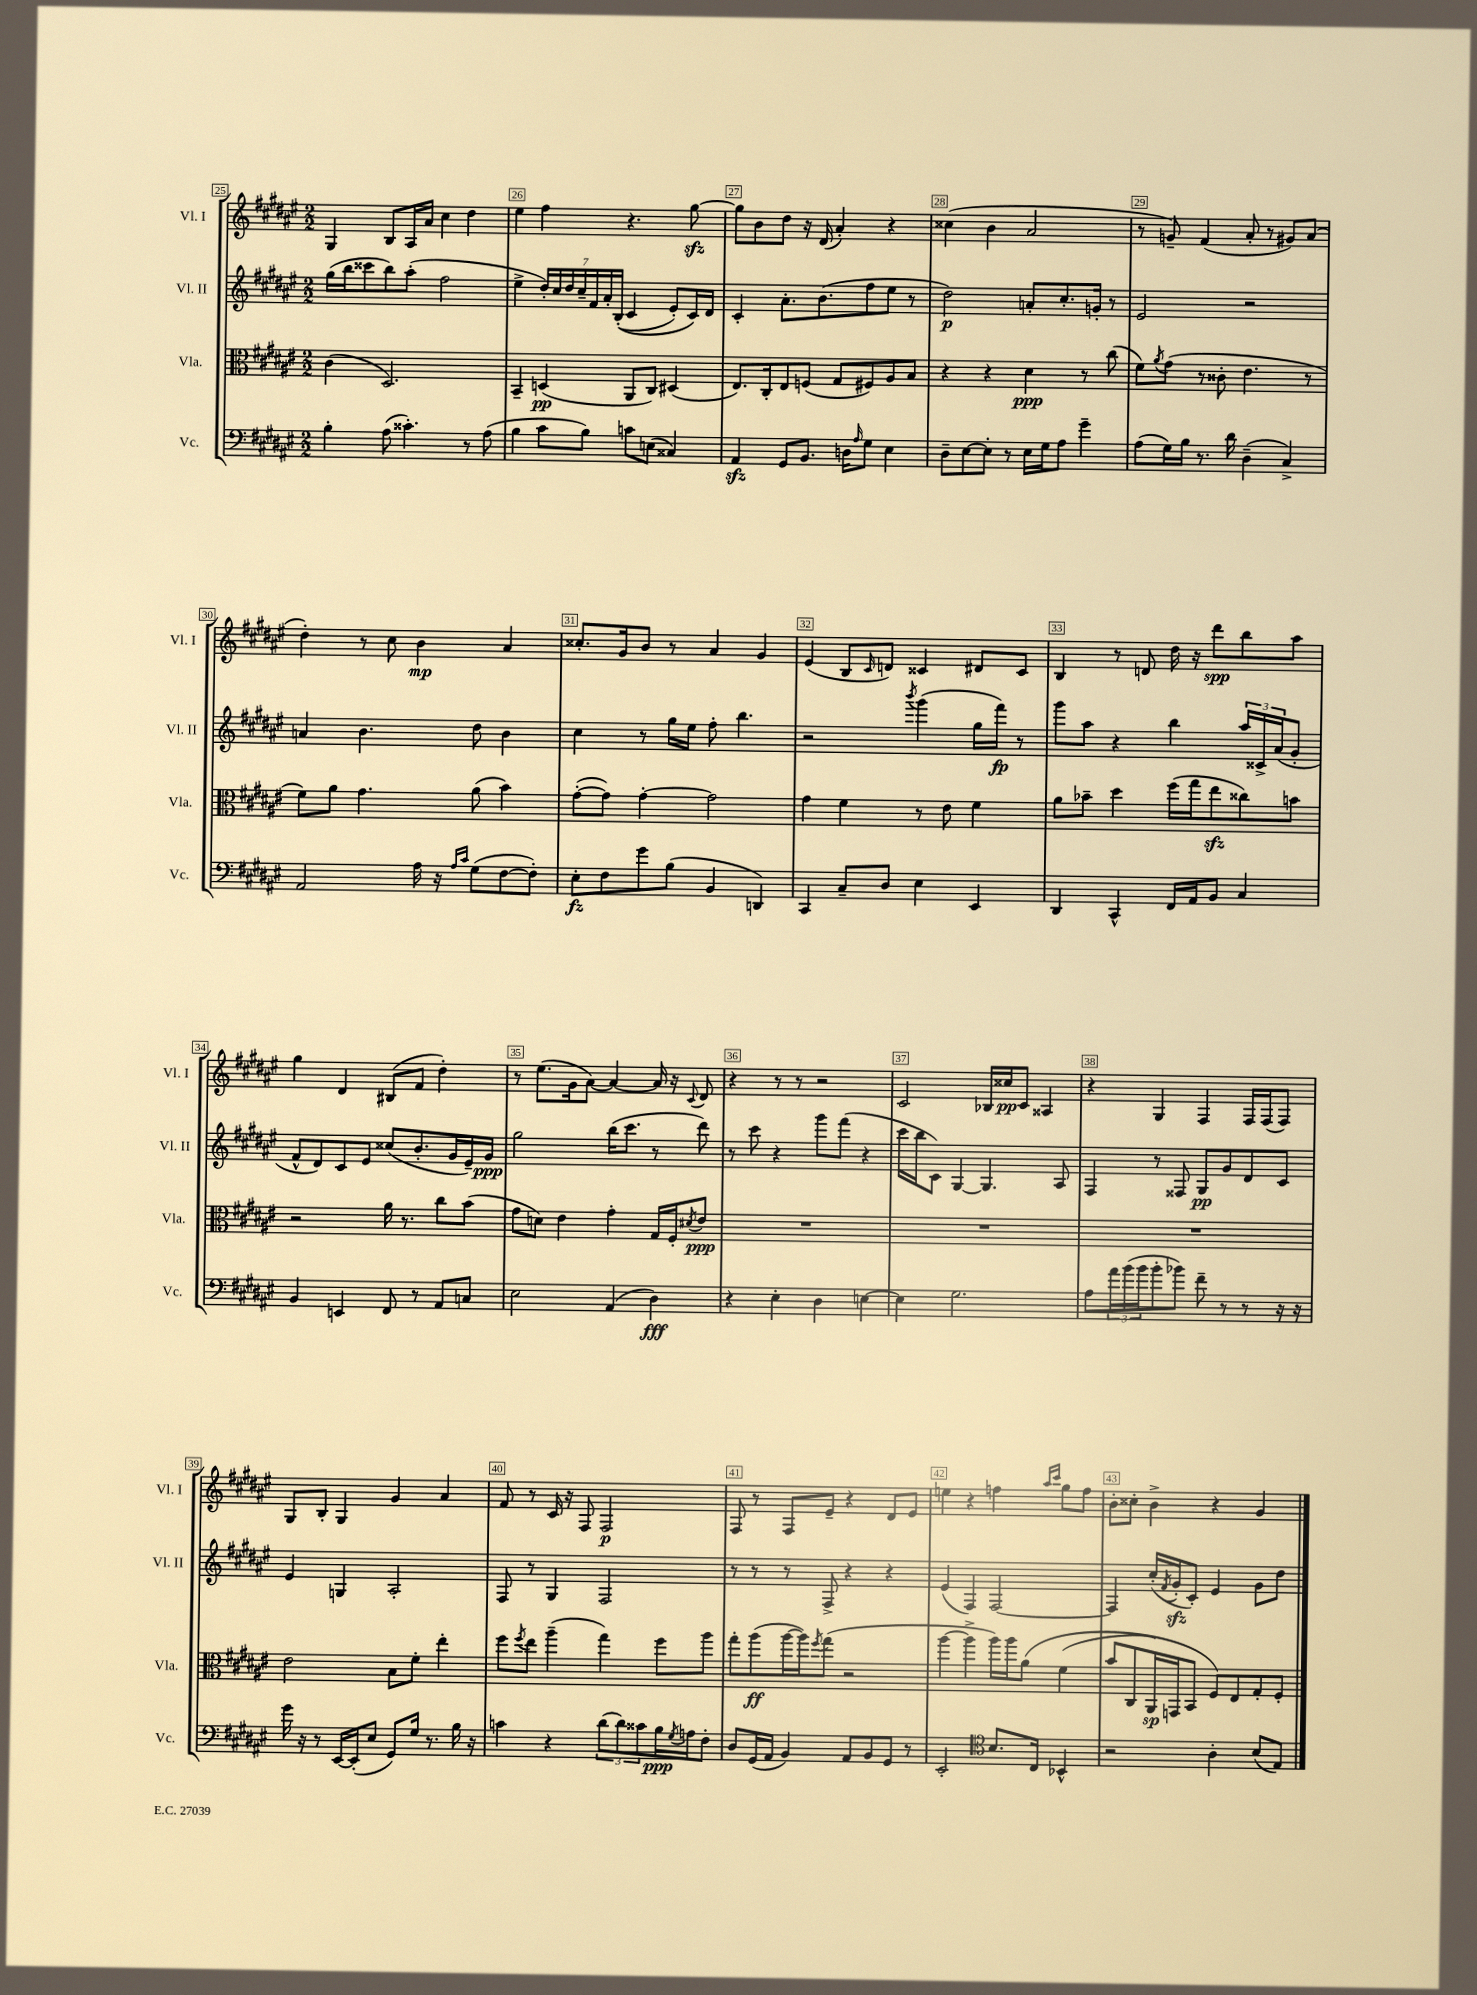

**kern	**kern	**kern	**kern
*staff4	*staff3	*staff2	*staff1
*clefF4	*clefC3	*clefG2	*clefG2
*k[f#c#g#d#a#e#]	*k[f#c#g#d#a#e#]	*k[f#c#g#d#a#e#]	*k[f#c#g#d#a#e#]
*M2/2	*M2/2	*M2/2	*M2/2
4B'\	(4c#\	(16gg#\LL	4G#/
.	.	16bb\J	.
.	.	8ccc##\	.
(8A#\	2.D#/)	8bb\)	8B/L
4.c##'\)	.	(8aa#'\J	16A#/L
.	.	.	16a#/JJ
.	.	2ff#\	4cc#\
8r	.	.	4dd#\
(8A#\	.	.	.
=	=	=	=
4B\	4BB~/	4ee#^\	4ee#\
8c#\L	(4D/	28dd#'/LL)	4ff#\
.	.	28cc#/	.
.	.	28dd#/	.
.	.	28cc#~/	.
8B\J)	.	.	.
.	.	28f#/	.
.	.	28a#'/	.
.	.	&((28B'/JJ	.
8c\L	8AA#/L	4c#/	4.r
(8E\J	8C#/J)	.	.
4C##/)	(4D#/	8e#'/L)	.
.	.	16c#/L&)	[8gg#\
.	.	16d#/JJ	.
=	=	=	=
4AA#/	8.E#/L)	4c#'/	8gg#\]L
.	.	.	8b\
.	16C#'/k	.	.
8GG#/L	8E#/	8.a#'\L	8dd#\J
8.BB/J	(8F/J	.	16r
.	.	(8.b\	(16d#/
.	8G#/L	.	4a#'/)
16D\LK	.	.	.
16qqA#/	.	.	.
8G#\J	8F#/)	8ff#\	.
4E#\	8A#/	8ee#\J	4r
.	8B/J	8r	.
=	=	=	=
8D#~\L	4r	2dd#\)	(4cc##\
[8E#\	.	.	.
8E#'\]J	4r	.	4b\
8r	.	.	.
16E#\LL	4d#\	8a'/L	2a#/
16G#\J	.	.	.
8A#\J	.	8.cc#'/	.
4g#~\	8r	.	.
.	.	16g'/Jk	.
.	(8cc#\	8r	.
=	=	=	=
(8A#\L	8f#\L)	2e#/	8r
.	8qa#/	.	.
16G#\L)	(8g#\J	.	8g~/)
16B\JJ	.	.	.
8.r	8r	.	(4f#/
.	8c##'\	.	.
16d#\	.	.	.
(4D#~\	4.e#\	2r	8a#'/
.	.	.	8r
4C#^/)	.	.	8g#/L)
.	8r	.	(8a#/J
=	=	=	=
2AA#/	8f#\L)	4a/	4dd#'\)
.	8a#\J	.	.
.	4.g#\	4.b\	8r
.	.	.	8cc#\
16A#\	.	.	4b\
16r	.	.	.
16qqA#/LL	.	.	.
16qqc#/JJ	.	.	.
(8G#\L	(8a#\	8dd#\	.
[8F#\	4b\)	4b\	4a#/
8F#'\]J)	.	.	.
=	=	=	=
8E#'\L	([8g#'\L	4cc#\	8.cc##'/L
8F#\	8g#\]J)	.	.
.	.	.	16g#/k
8g#\	[4g#'\	8r	8b/J
(8B\J	.	16gg#\LL	8r
.	.	16ee#\JJ	.
4BB/	2g#\]	8ff#'\	4a#/
.	.	4.bb\	.
4DD/)	.	.	4g#/
=	=	=	=
4CC#/	4g#\	2r	(4e#/
8C#~/L	4f#\	.	8B/L
.	.	.	16qqc#/
8D#/J	.	.	8d/J)
.	.	8qbbb/	.
4E#\	8r	(4ggg#\	4c##/
.	8e#\	.	.
4EE#/	4f#\	16gg#\LL	8d#/L
.	.	16fff#\JJ)	.
.	.	8r	8c##/J
=	=	=	=
4DD#/	8a#\L	8ggg#\L	4B/
.	8b-~\J	8aa#\J	.
4CC#^^/	4dd#\	4r	8r
.	.	.	8d/
16FF#/LL	(16ff#\LL	4bb\	16dd#\
16AA#/J	16gg#\J	.	16r
8BB/J	8ee#\	.	8ddd#\L
4C#/	8cc##\)	24aa#/LL	8bb\
.	.	24c##^/	.
.	.	(24a#/J	.
.	8b\J	8g#'/J	8aa#\J
=	=	=	=
4BB/	2r	8f#^^/L	4gg#\
.	.	8d#/)	.
4EE/	.	8c#/	4d#/
.	.	8e#/J	.
8FF#/	16a#\	(8cc##/L	(8B#/L
.	8.r	.	.
8r	.	8.b'/	8f#/J
8AA#/L	8cc#\L	.	4dd#'\)
.	.	16g#/L	.
8C/J	(8b\J	16e#~/)	.
.	.	16g#/JJ	.
=	=	=	=
2E#\	8g#\L	2gg#\	8r
.	8d\J)	.	(8.ee#\L
.	4e#\	.	.
.	.	.	16g#\k
.	.	.	[8a#\J)
(4AA#/	4g#'\	(16bb\LK	4a#/_
.	.	8.ccc#\J	.
4D#\)	16G#/LL	8r	16a#/]
.	16F#'/J	.	16r
.	8qd#/	.	8qqc#/
.	8e#/J	8ddd#\)	8d#/
=	=	=	=
4r	1r	8r	4r
.	.	8ccc#\	.
4E#'\	.	4r	8r
.	.	.	8r
4D#\	.	8ggg#\L	2r
.	.	(8fff#\J	.
[4E\	.	4r	.
=	=	=	=
4E\]	1r	16ccc#\LL	2c#/
.	.	16bb\J	.
.	.	8c#\J)	.
2.G#\	.	[4G#/	.
.	.	4.G#/]	16B-/LL
.	.	.	16cc##/J
.	.	.	8c#/J
.	.	.	4A##/
.	.	8A#/	.
=	=	=	=
8A#\L	1r	4F#/	4r
24a#\L	.	.	.
(24b\	.	.	.
24b\J	.	.	.
8b'\	.	8r	4G#/
8b-\J)	.	8F##/	.
8f#~\	.	8G#/L	4F#/
8r	.	8g#/	.
8r	.	8d#/	16F#/LL
.	.	.	(16F#/J
16r	.	8c#/J	8F#/J)
16r	.	.	.
=	=	=	=
16g#\	2e#\	4e#/	8G#/L
16r	.	.	.
8r	.	.	8B'/J
[16EE#/LL	.	4G/	4G#/
(16EE#'/]J	.	.	.
8E#/J	.	.	.
8GG#/L)	8B\L	2A#'/	4g#/
16G#/Jk	8f#'\J	.	.
8.r	.	.	.
.	4ee#'\	.	4a#/
16B\	.	.	.
16r	.	.	.
=	=	=	=
4c\	8ff#\L	8F#/	8f#/
.	8qff#/	.	.
.	8ee#\J	8r	8r
4r	(4aa#~\	4G#/	16c#/
.	.	.	16r
.	.	.	8F#/
(12d#\L	4gg#\)	2F#/	2F#/
12d#\)	.	.	.
12c##\	.	.	.
16B\L	8ff#\L	.	.
8qG#/	.	.	.
16A\J	.	.	.
8F#'\J	8aa#\J	.	.
=	=	=	=
8D#/L	8gg#'\L	8r	8F#/
(16GG#/L	(8aa#\	8r	8r
16AA#/JJ	.	.	.
4BB/)	[16aa#\L	8r	8F#/L
.	16aa#\]J)	.	.
.	8qff#/	.	.
.	(8gg#\J	8F#^/	8e#~/J
8AA#/L	2r	4r	4r
8BB/	.	.	.
8GG#/J	.	4r	8d#/L
8r	.	.	8e#/J
=	=	=	=
2EE#'/	[4aa#\	(4e#/	4ee\
.	4aa#^\]	4F#/)	4r
*clefC4	*	*	*
8.B/L	16aa#\LL)	[2F#/	4ff\
.	16aa#\J	.	.
.	&(8a#\J	.	.
16C#/Jk	.	.	.
.	.	.	16qqaa#/LL
.	.	.	16qqccc#/JJ
4BB-^^/	(4f#\	.	8gg#\L
.	.	.	8ff\J
=	=	=	=
2r	8b/L	4F#/]	8b'\L
.	8C#/	.	8cc##'\J
.	16AA#/L)	(16cc#'/LL	4b^\
.	.	8qf#/	.
.	16GG/J	16g#'/J	.
.	8BB/J	8c#'/J)	.
4A#'\	8F#/L&)	4e#/	4r
.	8E#/	.	.
(8B/L	8G#'/	8g#\L	4g#/
8E#/J)	8F#'/J	8dd#\J	.
==	==	==	==
*-	*-	*-	*-
